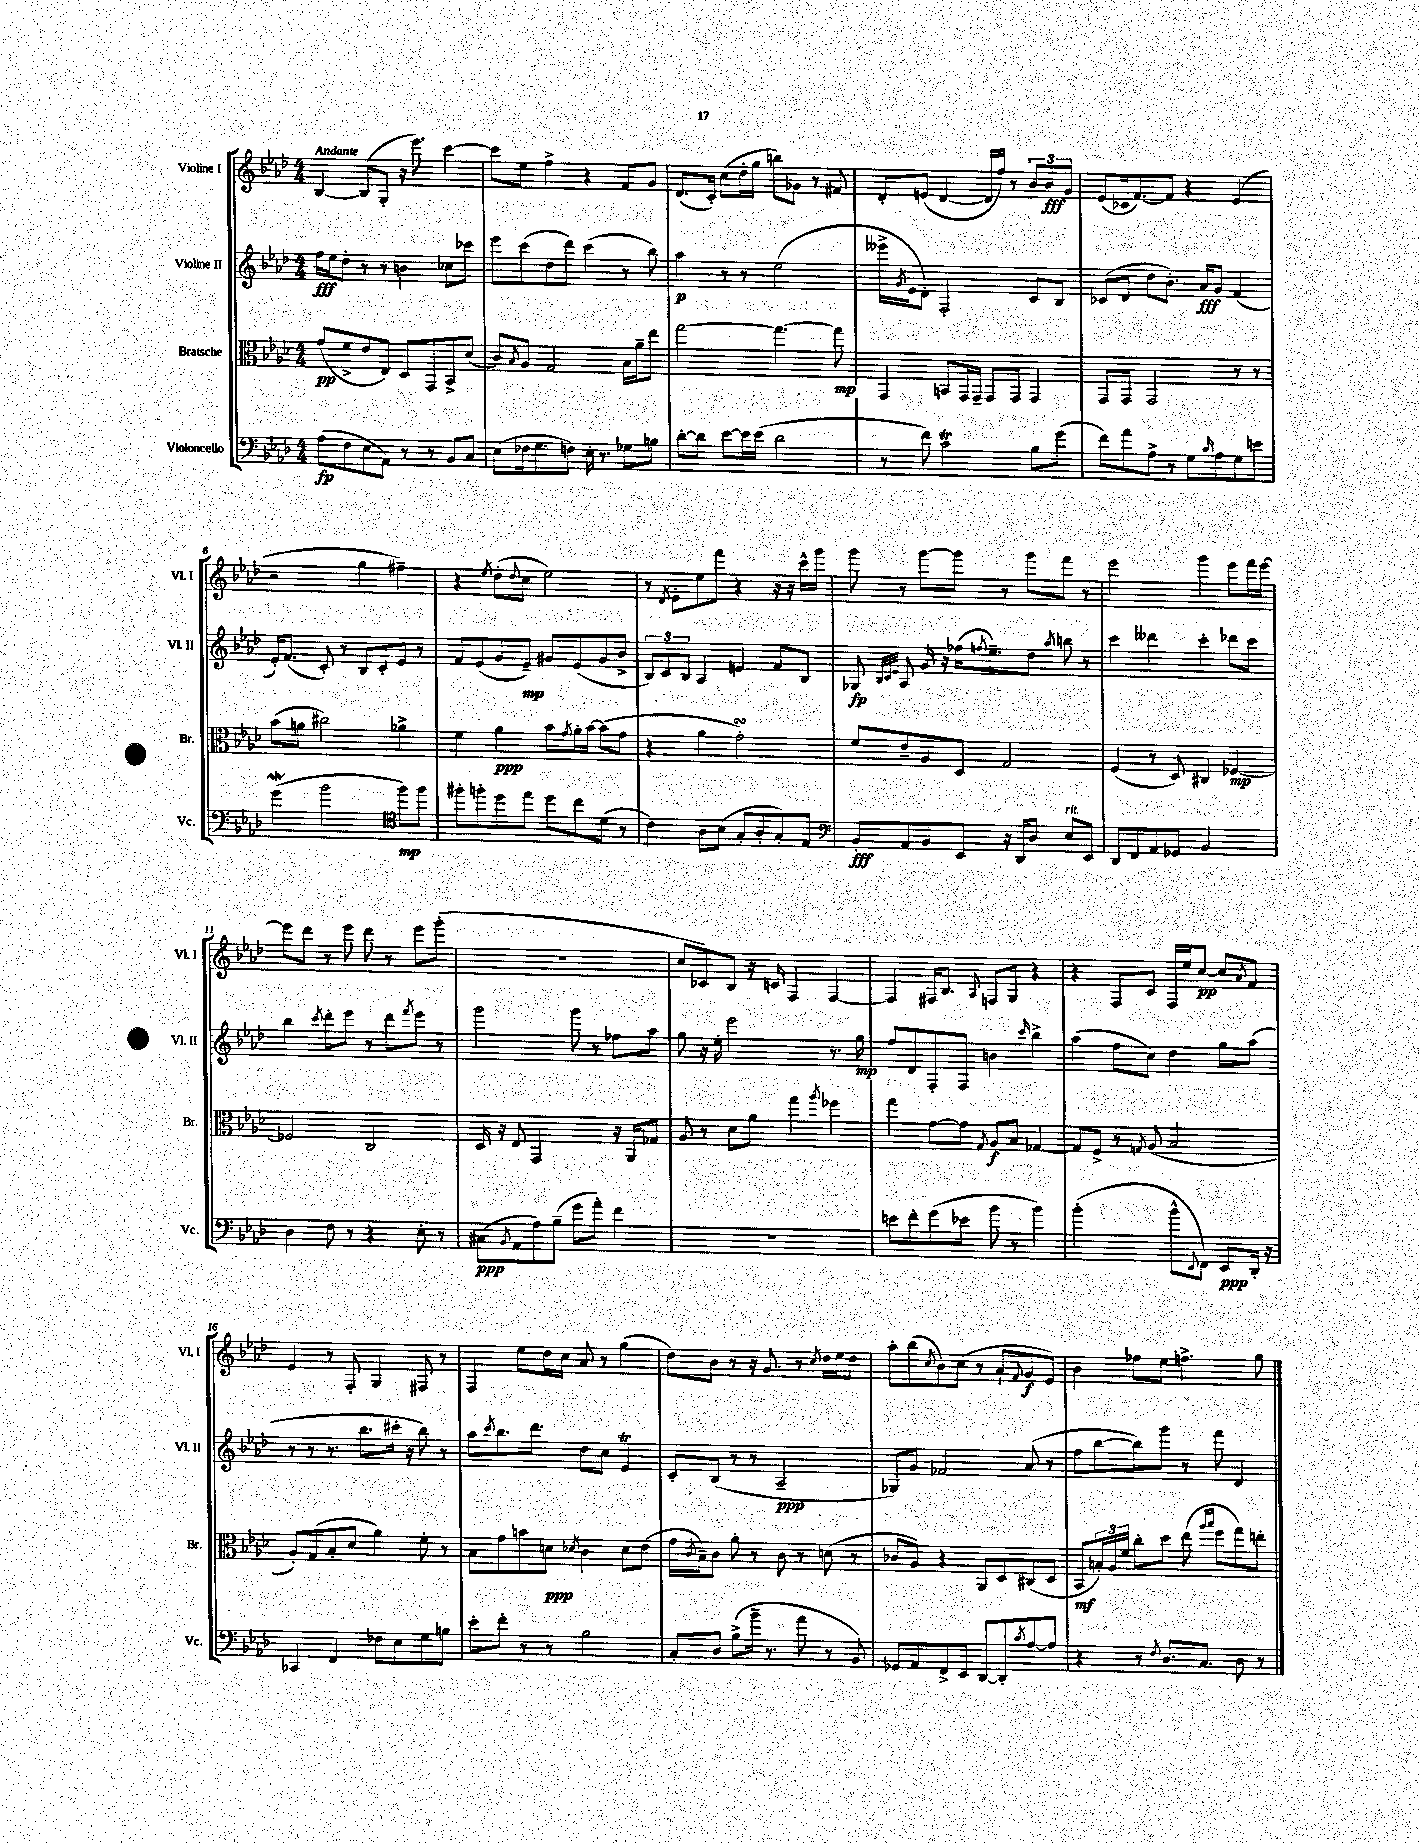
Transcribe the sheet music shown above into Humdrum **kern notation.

**kern	**kern	**kern	**kern
*staff4	*staff3	*staff2	*staff1
*clefF4	*clefC3	*clefG2	*clefG2
*k[b-e-a-d-]	*k[b-e-a-d-]	*k[b-e-a-d-]	*k[b-e-a-d-]
*M4/4	*M4/4	*M4/4	*M4/4
(8A-	(8g	16ff	[4B-
.	.	16ee-	.
8F	8f^	8dd-'	.
8E-	8e-	8r	(8B-]
8AA-)	8E-)	8r	8G'
8r	8D-	4b	16r
.	.	.	8.eee-)
8r	8GG	.	.
8BB-	8BB-^	8cc-	[4ccc
8C	(8d-	8ccc-	.
=	=	=	=
(8E-	8c)	8eee-	8ccc]
.	8qB-	.	.
16F-	8A-	(8ccc	8ee-
8.G	.	.	.
.	2G	8dd-	4ff^
8F)	.	8ddd-)	.
16E-'	.	(4ccc	4r
8.r	.	.	.
8G-	16B-	8r	8f
.	16a-~	.	.
8B	8ee-	8bb-)	8g
=	=	=	=
[8d-'	[2gg	4aa-	(8.d-
8d-]	.	.	.
.	.	.	16c')
[8e-	.	8r	(8cc
16e-]	.	8r	16dd-'
(16e-	.	.	16gg
2d-	4.gg_	(2ee-	8bb)
.	.	.	8g-
.	.	.	8r
.	8gg]	.	8f#
=	=	=	=
8r	4GG	16eee--^	8d-'
.	.	8qg	.
.	.	16e-	.
8f)	.	8d-')	(8e
2c	8BB	2F'	[4d-
.	16GG	.	.
.	16GG~	.	.
.	8GG	.	16d-]
.	.	.	16ff)
.	8GG	.	8r
8B-	4GG	8c	12b-
.	.	.	12b-
(8g	.	8B-	.
.	.	.	12g
=	=	=	=
8f)	8GG	(8c-	(8e-
8a-	8GG	8d-	16c-
.	.	.	[8.f)
8A-^	2GG	8dd-	.
8r	.	8.b-')	8f]
8G	.	.	4r
.	.	16a-	.
16qqc	.	.	.
8A-	.	8g	.
8G	8r	(4f	(4e-
8e	8r	.	.
=	=	=	=
(4g	(8b-	16e-')	2r
.	.	(8.f	.
.	8a	.	.
2b-	2cc#)	8c')	.
.	.	8r	.
.	.	8B-	4gg
.	.	8c'	.
*clefC4	*	*	*
8ff)	4a-^	8e-	4ff#~)
8ff	.	8r	.
=	=	=	=
8ff#'	4f	8f	4r
8ff'	.	(8e-	.
.	.	.	8qee-
8dd-	4a-	8g	(8dd-'
.	.	.	8qqdd-
8ee-	.	8e-~)	8cc
8dd-	8b-	8g#	2ee-)
.	8qg	.	.
8cc	16a-'	(8e-	.
.	[16b-	.	.
(8d-	(8b-]	8g#	.
8r	8g	8b-^	.
=	=	=	=
4c)	4r	12B-)	8r
.	.	12c	.
.	.	.	8qd-
.	.	.	8e-'
.	.	12B-	.
8A-	4a-	4A-	8ee-
(8B-	.	.	8fff
8G'	2g')	4e	4r
8A-'	.	.	.
8G')	.	8f	16r
.	.	.	16r
8E-	.	8B-	16ccc^^
.	.	.	16ggg
=	=	=	=
*clefF4	*	*	*
8BB-'	8f	8G-	8ggg
.	.	32qqB-	.
.	.	32qqc	.
.	.	32qqe-	.
8AA-	8e-~	8A-	8r
8BB-	8A-	16g	[8ggg
.	.	16r	.
8EE-	8D-	(16ff-	8ggg]
.	.	8qff	.
.	.	8.ee-~)	.
16r	2G	.	8r
16DD-	.	.	.
8D-	.	8dd-	8ggg
.	.	8qaa-	.
8E-	.	8bb	8fff
8EE-	.	8r	8r
=	=	=	=
8DD-	(4F	4ccc	2eee-
8FF	.	.	.
8AA-	8r	4ddd--	.
8GG-	8D-)	.	.
2BB-	4C#	4ccc'	4ggg
.	[4F-	8ddd-	8eee-
.	.	8ccc	16fff
.	.	.	[16eee-
=	=	=	=
4D-	2F-]	4bb-	8eee-]
.	.	.	8ddd-
.	.	8qccc	.
8F	.	8ddd-'	8r
8r	.	8eee-	8eee-
4r	2C	8r	8ddd-
.	.	8ddd-	8r
.	.	8qfff	.
8E-'	.	8eee-	8eee-
8r	.	8r	(8ggg'
=	=	=	=
(8C#	16D-	2ggg	1r
.	16r	.	.
8qBB-	.	.	.
8AA-	8E-	.	.
8A-)	2GG	.	.
(8B-~	.	.	.
8g	.	8ggg	.
8a-')	.	8r	.
4f	16r	8ff-	.
.	16AA-	.	.
.	8G-	8aa-	.
=	=	=	=
1r	8A-	8gg	8cc
.	8r	16r	8c-)
.	.	16ee-'	.
.	8d-	2eee-	8B-
.	8a-	.	16r
.	.	.	16c
.	4gg	.	4F
.	8qaa-	.	.
.	4ff-	8.r	[4F
.	.	16gg	.
=	=	=	=
8e	4gg	8ff	4F]
8f'	.	8d-	.
(8g	[8g	8F'	16F#
.	.	.	8.B-
8e-	8g]	8F	.
.	8qG	.	8qqA-
8b-	8A-	4b	8F
8r	8B-	.	8G
.	.	16qqccc	.
4b-)	[4G-	4bb-^	4r
=	=	=	=
(2b-'	8G-]	(4aa-	4r
.	8F^	.	.
.	8r	8ff	8F
.	8qG	.	.
.	(8A-	8cc)	8c
8b-^^	2B-	4dd-	16F
.	.	.	16ee-
8qqEE-	.	.	.
8FF)	.	.	[8cc
8EE-	.	8gg	8cc]
.	.	.	8qa-
16DD-'	.	(8aa-	8f
16r	.	.	.
=	=	=	=
4CC-	8A-')	8r	4e-
.	(8G	8r	.
4FF	8B-'	8.r	8r
.	8d-	.	8F'
.	.	8.bb-	.
8F-	4a-)	.	4G
8E-	.	16ccc#'	.
.	.	16r	.
8G	8f'	8bb-)	8F#
8B	8r	8r	8r
=	=	=	=
8e-'	8B-	8aa-	4F
.	.	8qccc	.
8f'	8g	8.bb-	.
8r	8b	.	8ee-
.	.	8.ddd-	.
8r	8d	.	16dd-
.	.	.	16cc
.	8qd-	.	.
2B-	4c	8dd-	8a-
.	.	8cc	8r
.	8d-	4e-	(4gg
.	(8e-	.	.
=	=	=	=
8C'	16g	8c'	8dd-)
.	8qc	.	.
.	16B-~)	.	.
8D-	8c	(8B-	8b-
(8B-^	8a-'	8r	8r
16b-~	8r	8r	16r
8.r	.	.	8.g
.	8c	2A-~	.
8a-	8r	.	8r
.	.	.	8qcc
8r	(8d	.	16dd-
.	.	.	16ee-
8BB-)	8r	.	8dd-
=	=	=	=
8GG-	8c-	8G-)	8aa-'
8AA-	8A-)	8g	(8bb-
.	.	.	8qcc
8FF^	4r	2f-	8b-)
8EE-	.	.	(8cc
[8DD-	8AA-	.	8r
8DD-']	8D-	.	8a-`
8qc	.	.	8qqf
[8A-	(8C#	(8a-	8g
8A-]	8D-	8r	8e-)
=	=	=	=
4r	8BB-	8ff	4b-
.	24B')	[8bb-	.
.	24A-	.	.
.	24f	.	.
8r	8cc'	8bb-])	8ff-
8qF	.	.	.
8.D-	8dd-	8ggg	8ee-
.	(8ee-	8r	4.ff^
8.C	.	.	.
.	16qqaa-	.	.
.	16qqbb-	.	.
.	8ff	8fff	.
8D-	8gg)	4d-	.
8r	8ee'	.	8gg
==	==	==	==
*-	*-	*-	*-
